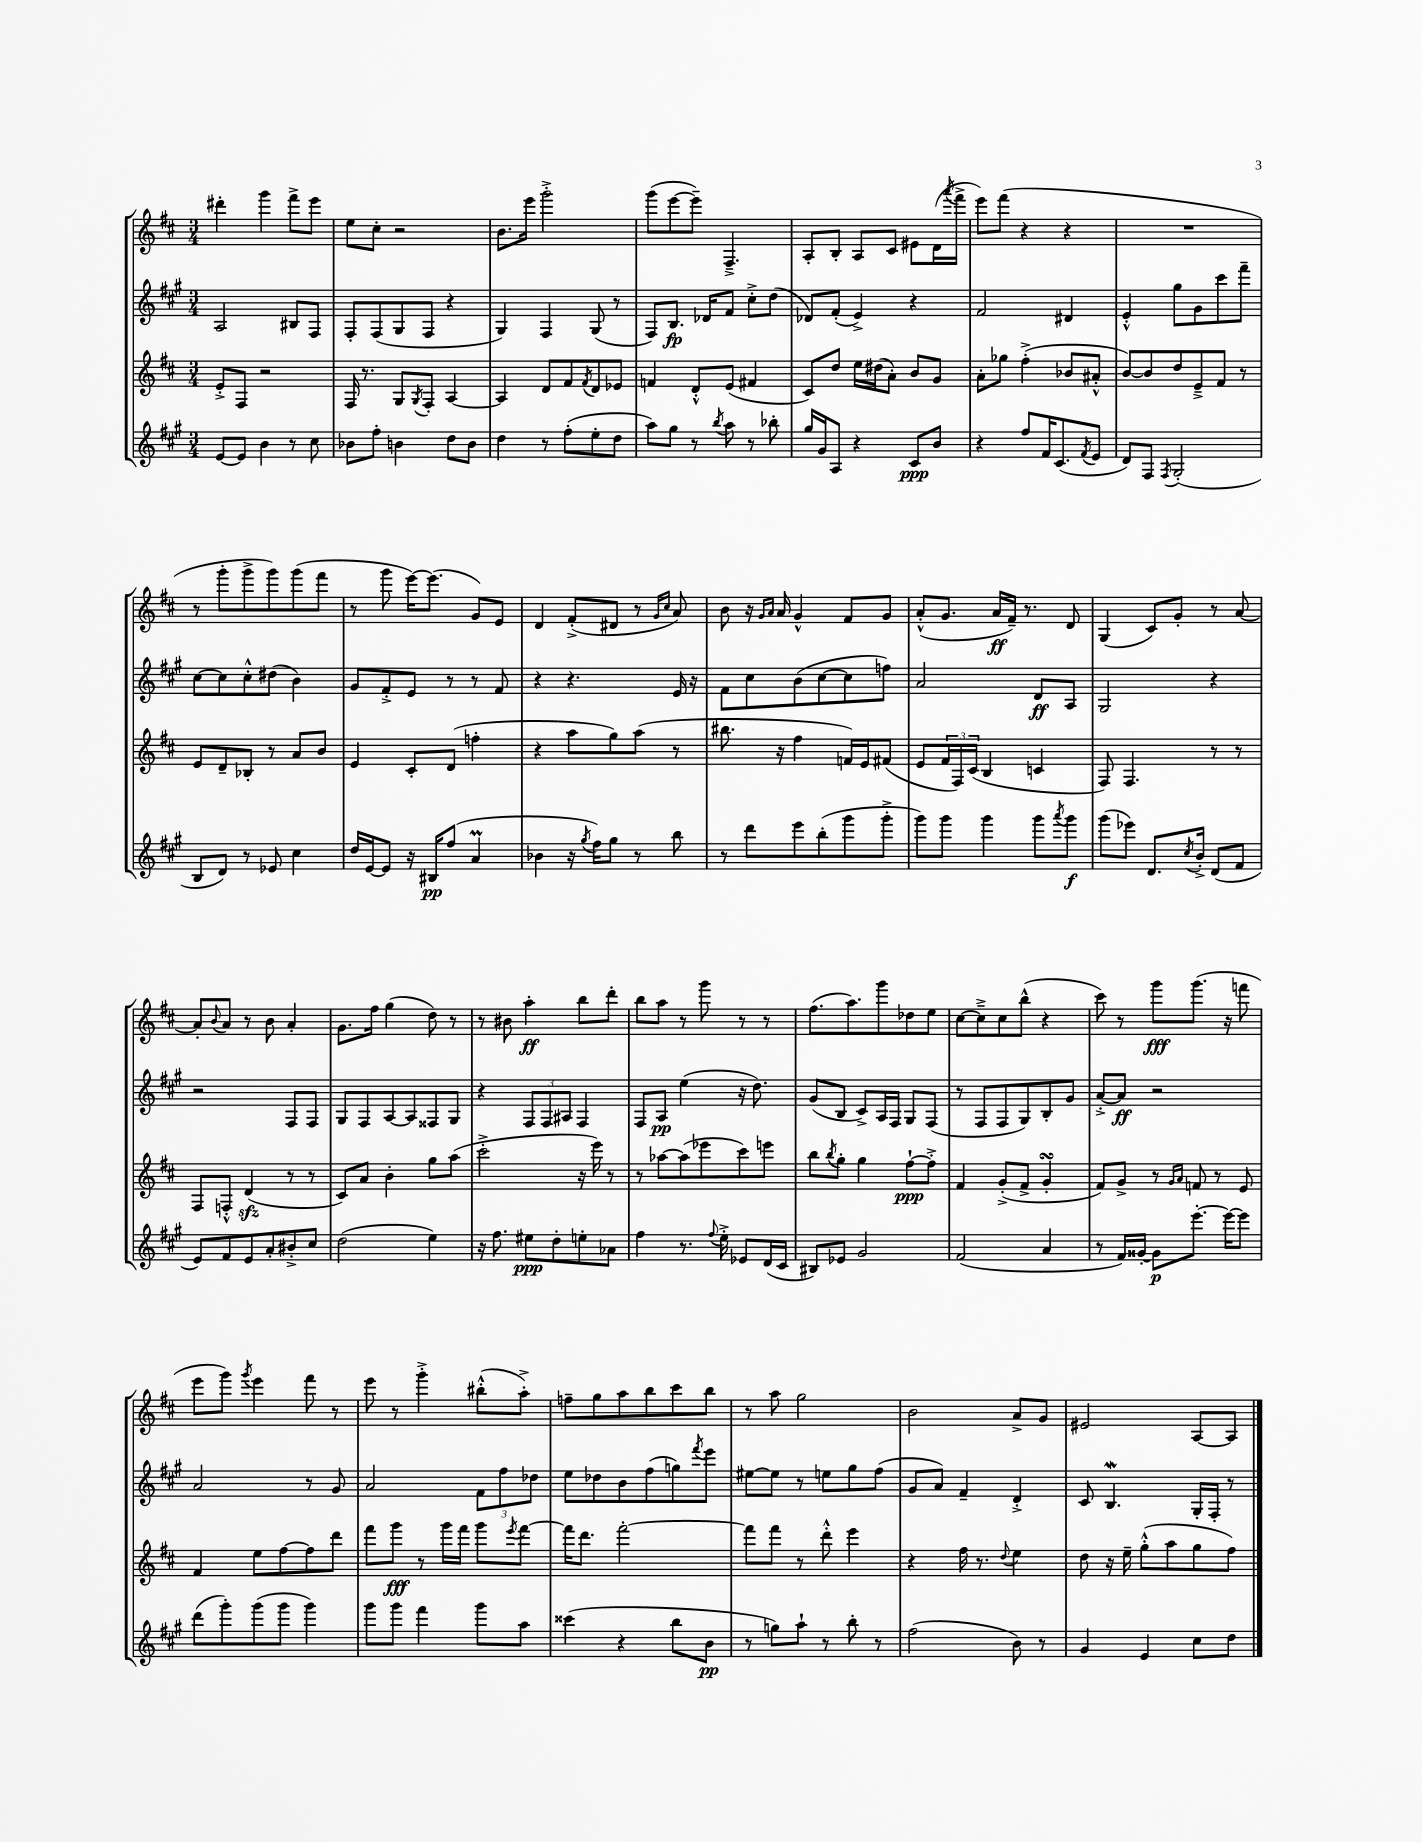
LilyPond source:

<<
\new StaffGroup <<
\new Staff = "s0" {
    \clef treble \key d \major \numericTimeSignature \time 3/4
    dis'''4-. g'''4 fis'''8-> e'''8 |
    e''8 cis''8-. r2 |
    b'8. e'''16 g'''2-.-> |
    g'''8( e'''8~ e'''8--) fis4.---> |
    a8-. b8-. a8 cis'8 eis'8 d'16( \acciaccatura { a'''8 } fis'''16-> |
    e'''8) fis'''8( r4 r4 |
    R2. |
    r8 g'''8-. g'''8-> g'''8) g'''8( fis'''8 |
    r8 g'''8 e'''16~) e'''8.( g'8) e'8 |
    d'4 fis'8-.->( dis'8 r8 \grace { g'16 cis''16 } a'8) |
    b'8 r16 \grace { g'16 a'16 } a'16 g'4-^ fis'8 g'8 |
    a'8-.-^( g'8. a'16\ff fis'16--) r8. d'8 |
    g4( cis'8) g'8-. r8 a'8~ |
    a'8-. \appoggiatura { b'8 } a'8 r8 b'8 a'4-. |
    g'8. fis''16 g''4( d''8) r8 |
    r8 bis'8 a''4-.\ff b''8 d'''8-. |
    b''8 a''8 r8 g'''8 r8 r8 |
    fis''8.( a''8.) g'''8 des''8 e''8 |
    cis''8~ cis''8---> cis''8 b''8-^( r4 |
    cis'''8) r8 g'''8\fff g'''8.( r16 f'''8 |
    e'''8 g'''8) \acciaccatura { g'''8 } e'''4 fis'''8 r8 |
    e'''8 r8 g'''4-.-> bis''8-.-^( a''8-.->) |
    f''8-- g''8 a''8 b''8 cis'''8 b''8 |
    r8 a''8 g''2 |
    b'2 a'8-> g'8 |
    eis'2 a8~ a8 \bar "|." |
}
\new Staff = "s1" {
    \clef treble \key a \major \numericTimeSignature \time 3/4
    a2 bis8 fis8 |
    fis8-. fis8( gis8 fis8 r4 |
    gis4) fis4 gis8( r8 |
    fis8) b8.\fp des'16 fis'8 cis''8-.-> d''8( |
    des'8) fis'8-.( e'4->) r4 |
    fis'2 dis'4 |
    e'4-.-^ gis''8 gis'8 cis'''8 fis'''8-- |
    cis''8~ cis''8 cis''8-.-^ dis''8( b'4) |
    gis'8 fis'8-.-> e'8 r8 r8 fis'8 |
    r4 r4. e'16 r16 |
    fis'8 cis''8 b'8( cis''8~ cis''8 f''8) |
    a'2 d'8\ff a8 |
    gis2 r4 |
    r2 fis8 fis8 |
    gis8 fis8 a8~ a8 fisis8 gis8 |
    r4 \tuplet 3/2 { fis8 fis8 ais8 } fis4 |
    fis8 a8\pp e''4( r16 d''8.) |
    gis'8( b8 cis'8->) a16 fis16 gis8 fis8( |
    r8 fis8 fis8 gis8) b8-. gis'8 |
    a'8~-.-> a'8\ff r2 |
    a'2 r8 gis'8 |
    a'2 \tuplet 3/2 { fis'8 fis''8 des''8 } |
    e''8 des''8 b'8 fis''8( g''8) \acciaccatura { fis'''8 } e'''8 |
    eis''8~ eis''8 r8 e''8 gis''8 fis''8( |
    gis'8 a'8) fis'4-- d'4-.-> |
    cis'8 b4.\mordent gis16-. fis16-. r8 \bar "|." |
}
\new Staff = "s2" {
    \clef treble \key d \major \numericTimeSignature \time 3/4
    e'8-.-> fis8 r2 |
    fis16 r8. g8 \acciaccatura { g8 } fis8-. a4~ |
    a4 d'8 fis'8 \acciaccatura { fis'8 } d'8 ees'8 |
    f'4 d'8-.-^ e'8( fis'4 |
    cis'8) d''8 e''16 dis''16( a'8-.) b'8 g'8 |
    a'8-. ges''8 fis''4-.->( bes'8 ais'8-.-^ |
    b'8~) b'8 d''8 e'8---> fis'8 r8 |
    e'8 d'8-- bes8-. r8 a'8 b'8 |
    e'4 cis'8-. d'8( f''4-. |
    r4 a''8 g''8) a''8( r8 |
    bis''8. r16 fis''4 f'16) e'16 fis'8( |
    e'8 \tuplet 3/2 { fis'16 fis16) cis'16( } b4 c'4 |
    fis8) fis4. r8 r8 |
    fis8 f8-.-^ d'4\sfz( r8 r8 |
    cis'8) a'8 b'4-. g''8 a''8( |
    cis'''2-.-> r16 e'''16) r8 |
    r8 aes''8~ aes''8( ees'''8 cis'''8) e'''8 |
    b''8 \acciaccatura { b''8 } g''8-. g''4 fis''8~-!\ppp fis''8-.-> |
    fis'4 g'8-.->( fis'8-> g'4-.\turn |
    fis'8) g'8-> r8 \grace { g'16 a'16 } f'8 r8 e'8 |
    fis'4 e''8 fis''8~ fis''8 d'''8 |
    fis'''8 g'''8\fff r8 g'''16 fis'''16 g'''8 \acciaccatura { e'''8 } fis'''8~ |
    fis'''16 d'''8. fis'''2~-. |
    fis'''8 fis'''8 r8 d'''8-.-^ e'''4 |
    r4 fis''16 r8. \appoggiatura { d''8 } e''4 |
    d''8 r16 e''16-- g''8-.-^( a''8 g''8 fis''8) \bar "|." |
}
\new Staff = "s3" {
    \clef treble \key a \major \numericTimeSignature \time 3/4
    e'8~ e'8 b'4 r8 cis''8 |
    bes'8 fis''8-. b'4 d''8 b'8 |
    d''4 r8 fis''8-.( e''8-. d''8 |
    a''8) gis''8 r8 \acciaccatura { b''8 } a''8 r8 bes''8-. |
    gis''16 gis'16 a8 r4 cis'8\ppp b'8 |
    r4 fis''8 fis'16 cis'8.( \acciaccatura { fis'8 } e'8 |
    d'8) fis8 \acciaccatura { fis8 } gis2-.( |
    b8 d'8) r8 ees'8 cis''4 |
    d''16 e'16~ e'8 r16 bis16\pp fis''8( a'4\prall |
    bes'4 r16 \acciaccatura { gis''8 } fis''16) gis''8 r8 b''8 |
    r8 d'''8 e'''8 b''8-.( gis'''8 gis'''8-.-> |
    gis'''8) gis'''8 gis'''4 gis'''8 \acciaccatura { a'''8 } gis'''8\f |
    gis'''8( ees'''8) d'8. \acciaccatura { cis''8 } b'16-.-> d'8( fis'8 |
    e'8) fis'8 e'8 a'8-. bis'8-.-> cis''8 |
    d''2( e''4) |
    r16 fis''8. eis''8\ppp d''8-. e''8-. aes'8 |
    fis''4 r8. \appoggiatura { fis''8 } e''16-.-> ees'8 d'16( cis'16 |
    bis8) ees'8 gis'2 |
    fis'2( a'4 |
    r8 fis'16) gisis'16~-. gisis'8\p e'''8.~-. e'''16~ e'''8 |
    d'''8( gis'''8-.) gis'''8( gis'''8 gis'''4) |
    gis'''8 gis'''8 fis'''4 gis'''8 a''8 |
    cisis'''4( r4 b''8 b'8\pp |
    r8 g''8) a''8-! r8 b''8-. r8 |
    fis''2( b'8) r8 |
    gis'4 e'4 cis''8 d''8 \bar "|." |
}
>>
>>
\layout { \context { \Score \remove "Bar_number_engraver" } }
